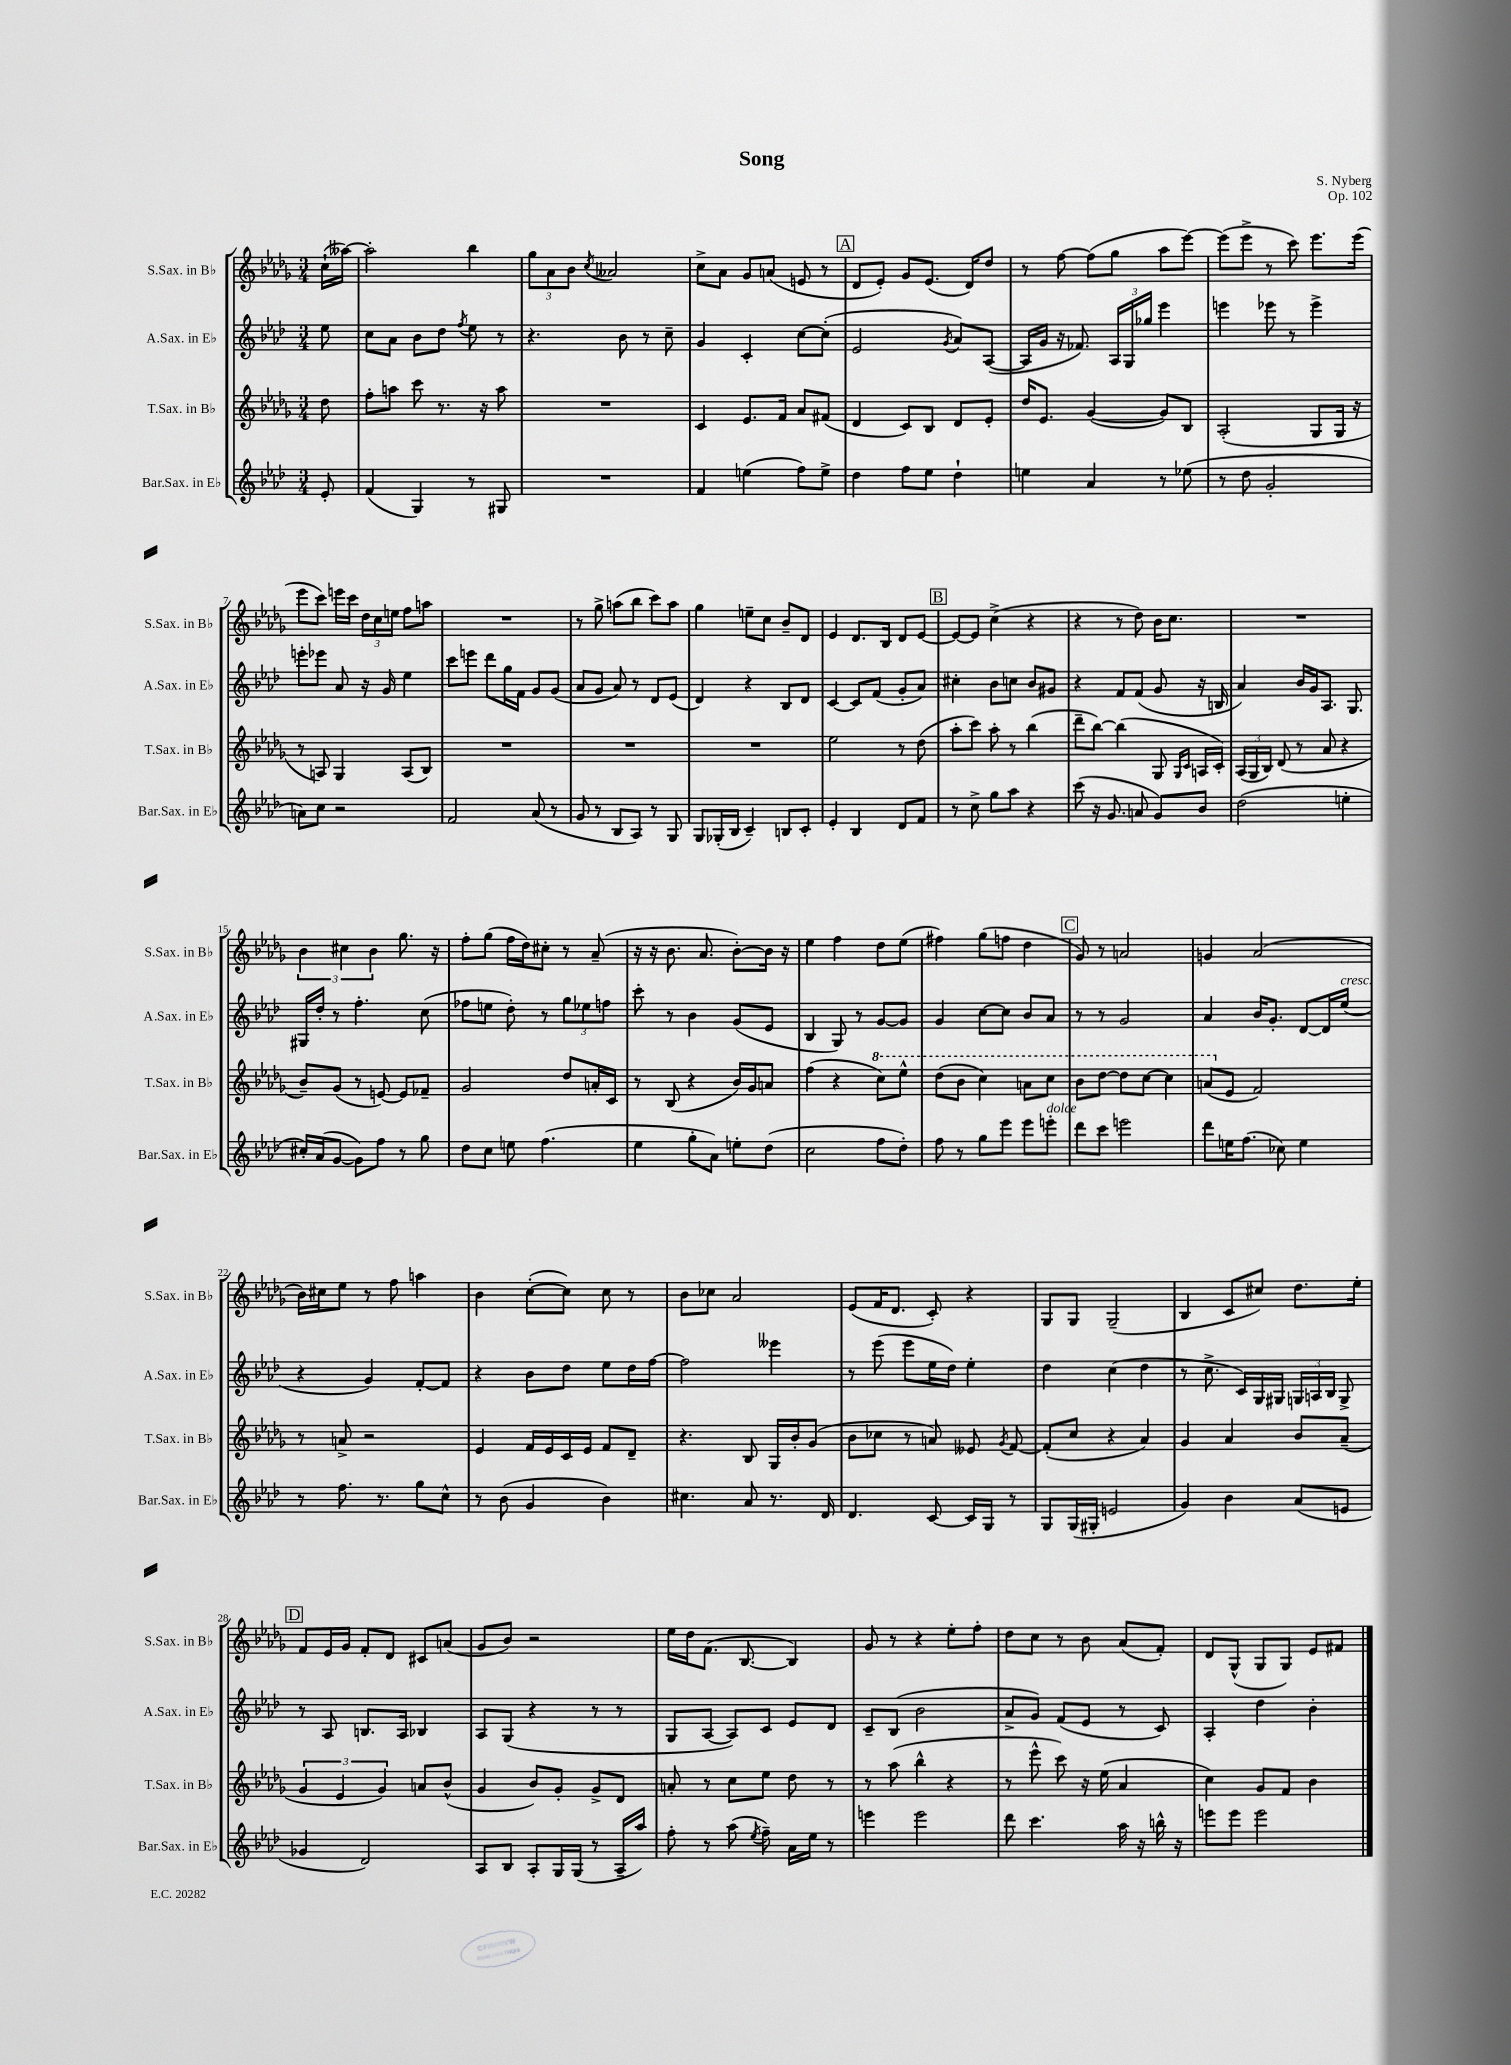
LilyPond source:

\header { title = "Song" composer = "S. Nyberg" opus = "Op. 102" }
<<
\new StaffGroup <<
\new Staff = "s0" \with { instrumentName = "S.Sax. in Bb" shortInstrumentName = "S.Sax. in Bb" } {
    \clef treble \key des \major \numericTimeSignature \time 3/4 \partial 8
    \autoBeamOff c''16[-!( aeses''16]~) |
    aeses''2-. bes''4 |
    \tuplet 3/2 { ges''8[ aes'8 bes'8] } \acciaccatura { c''8 } aeses'2 |
    c''8[-> aes'8] ges'8[ a'8]( e'8 r8 |
    \mark \markup { \box "A" } des'8[ ees'8]-.) ges'8[ ees'8.]( des'16[) des''8] |
    r8 f''8~ f''8[( ges''8] aes''8[ ees'''8]~) |
    ees'''8[( ees'''8]-> r8 c'''8) ees'''8.[ ees'''16]( |
    ees'''8[ c'''8]) e'''16[ c'''16] \tuplet 3/2 { des''16[ c''16 e''16] } f''8[ a''8] |
    R2. |
    r8 ges''8-> a''8[( bes''8] c'''8[) a''8] |
    ges''4 e''8[-- c''8] bes'8[-- des'8] |
    ees'4 des'8.[ bes16] des'8[ ees'8]~ |
    \mark \markup { \box "B" } ees'8[~ ees'8] c''4->( r4 |
    r4 r8 des''8) bes'16[ c''8.] |
    R2. |
    \tuplet 3/2 { bes'4 cis''4 bes'4 } ges''8. r16 |
    f''8[-. ges''8]( f''16[ des''16) cis''8]-. r8 aes'8--( |
    r16 r16 bes'8. aes'8. bes'8[~-.) bes'16] r16 |
    ees''4 f''4 des''8[ ees''8]( |
    fis''4) ges''8[( f''8] des''4 |
    \mark \markup { \box "C" } ges'8) r8 a'2 |
    g'4 aes'2( |
    bes'16[) cis''16 ees''8] r8 f''8 a''4 |
    bes'4 c''8[~-.( c''8]) c''8 r8 |
    bes'8[ ces''8] aes'2 |
    ees'8[( f'16 des'8.] c'8-.) r4 |
    ges8[ ges8] ges2--( |
    bes4 c'8[ cis''8]) des''8.[ ees''16]-. |
    \mark \markup { \box "D" } f'8[ ees'16 ges'16] f'8[-. des'8] cis'8[ a'8]( |
    ges'8[ bes'8]) r2 |
    ees''16[ des''16 f'8.]( bes8.~ bes4) |
    ges'8 r8 r4 ees''8[-. f''8]-. |
    des''8[ c''8] r8 bes'8 aes'8[( f'8]-.) |
    des'8[ ges8]-^( ges8[ ges8]) ees'8[ fis'8] \bar "|." |
}
\new Staff = "s1" \with { instrumentName = "A.Sax. in Eb" shortInstrumentName = "A.Sax. in Eb" } {
    \clef treble \key aes \major \numericTimeSignature \time 3/4 \partial 8
    \autoBeamOff ees''8 |
    c''8[ aes'8] bes'8[ des''8] \acciaccatura { f''8 } ees''8 r8 |
    r4. bes'8 r8 c''8-- |
    g'4 c'4-. c''8[~ c''8]-.( |
    \mark \markup { \box "A" } ees'2 \acciaccatura { g'8 } aes'8[) aes8]~( |
    aes16[ g'16] r16 fes'8.) \tuplet 3/2 { aes16[ g16 ges''16] } ees'''4 |
    e'''4 ees'''8 r8 ees'''4-> |
    e'''8[-. ees'''8] aes'8 r16 g'16 ees''4 |
    c'''8[ e'''8] des'''8[ g''16 f'16] g'8[ g'8]( |
    aes'8[ g'8] aes'8) r8 des'8[ ees'8]( |
    des'4) r4 bes8[ des'8] |
    c'4~ c'8[ f'8]( g'8[-. aes'8]) |
    \mark \markup { \box "B" } cis''4-. bes'8[ c''8] bes'8[ gis'8] |
    r4 f'8[ f'8]( g'8 r16 b16 |
    aes'4) bes'16[ g'16 aes8.] g8. |
    gis16[ des''16]-. r8 f''4.-. c''8( |
    fes''8[ e''8] des''8-.) r8 \tuplet 3/2 { g''8[ ees''8 f''8] } |
    c'''8-. r8 bes'4 g'8[( ees'8] |
    bes4 g8) r8 g'8[~ g'8] |
    g'4 c''8[~ c''8] bes'8[ aes'8] |
    \mark \markup { \box "C" } r8 r8 g'2 |
    aes'4 bes'16[ g'8.]-. des'8[~ des'16 ees''16]^\markup { \italic "cresc." }( |
    r4 g'4) f'8[~-. f'8] |
    r4 bes'8[ des''8] ees''8[ des''16 f''16]~ |
    f''2 eeses'''4 |
    r8 ees'''8( ees'''8[ ees''16 des''16]) ees''4-. |
    des''4 c''4( des''4 |
    r8 c''8.-> c'16[) g16 gis16] \tuplet 3/2 { g16[ a16 bes16] } g8-> |
    \mark \markup { \box "D" } r8 aes8 b8.[ aes16] bes4 |
    aes8[ g8]( r4 r8 r8 |
    g8[ aes8]~ aes8[) c'8] ees'8[ des'8] |
    c'8[-- bes8]( bes'2 |
    aes'8[-> g'8]) f'8[( ees'8] r8 c'8) |
    aes4-. des''4 bes'4-. \bar "|." |
}
\new Staff = "s2" \with { instrumentName = "T.Sax. in Bb" shortInstrumentName = "T.Sax. in Bb" } {
    \clef treble \key des \major \numericTimeSignature \time 3/4 \partial 8
    \autoBeamOff des''8 |
    f''8[-. a''8] c'''8 r8. r16 a''8 |
    R2. |
    c'4 ees'8.[ f'16] aes'8[ fis'8]( |
    \mark \markup { \box "A" } des'4 c'8[) bes8] des'8[ ees'8]-. |
    des''16[ ees'8.] ges'4~( ges'8[) bes8] |
    aes2-.( ges8[ ges16] r16 |
    r8 a8) ges4 a8[( bes8]) |
    R2. |
    R2. |
    R2. |
    ees''2 r8 des''8( |
    \mark \markup { \box "B" } aes''8[-. c'''8]) aes''8-. r8 bes''4( |
    des'''8[-- bes''8]~) bes''4( ges8 \grace { ges16[ c'16] } a16[ c'16]-.) |
    \tuplet 3/2 { aes16[( ges16 bes16]) } des'8( r8 aes'8 r4 |
    bes'8[--) ges'8]( r8 e'8~) e'8[ fes'8]-- |
    ges'2 des''8[ a'16-. c'16] |
    r8 bes8( r4 bes'16[) ges'16 a'8] |
    f''4( r4 \ottava #1 c'''8[) ees'''8]-^ |
    des'''8[( bes''8] c'''4) a''8[ c'''8] |
    \mark \markup { \box "C" } bes''8[ des'''8]~ des'''8[ c'''8]~ c'''4 |
    a''8[( \ottava #0 ees'8] f'2) |
    r8 a'8-> r2 |
    ees'4 f'16[ ees'16 c'16 ees'16] f'8[ des'8]-- |
    r4. bes8 ges16[ bes'16-. ges'8]( |
    bes'8[ ces''8] r8 a'8) eeses'8 \acciaccatura { ges'8 } f'8~ |
    f'8[-.( c''8] r4 aes'4) |
    ges'4 aes'4 bes'8[ aes'8]--( |
    \mark \markup { \box "D" } \tuplet 3/2 { ges'4 ees'4 ges'4) } a'8[ bes'8]-^( |
    ges'4 bes'8[) ges'8]-. ges'8[-> des'8] |
    a'8-. r8 c''8[ ees''8] des''8 r8 |
    r8 aes''8( bes''4-^ r4 |
    r8 ees'''8-^ c'''8) r16 ees''16( aes'4 |
    c''4) ges'8[ f'8] bes'4 \bar "|." |
}
\new Staff = "s3" \with { instrumentName = "Bar.Sax. in Eb" shortInstrumentName = "Bar.Sax. in Eb" } {
    \clef treble \key aes \major \numericTimeSignature \time 3/4 \partial 8
    \autoBeamOff ees'8-. |
    f'4( g4) r8 gis8 |
    R2. |
    f'4 e''4( f''8[) e''8]-> |
    \mark \markup { \box "A" } des''4 f''8[ ees''8] des''4-! |
    e''4 aes'4 r8 ees''8( |
    r8 des''8 g'2-. |
    a'8[) c''8] r2 |
    f'2 aes'8( r8 |
    g'8 r8 bes8[ aes8]) r8 g8 |
    g8[ ges16-.( bes16] c'4--) b8[ c'8]-. |
    ees'4-. bes4 des'8[ f'8] |
    \mark \markup { \box "B" } r8 c''8-> g''8[ aes''8] r4 |
    c'''8( r16 g'8. a'8 g'8[) bes'8] |
    des''2( e''4-. |
    cis''16[-.) aes'16( g'8]~ g'8[) f''8] r8 g''8 |
    des''8[ c''8] e''8 f''4.( |
    ees''4 g''8[-. aes'8]) e''8[-. des''8]( |
    c''2 f''8[ des''8]-.) |
    f''8 r8 g''8[ ees'''8] ees'''8[ e'''8]-.^\markup { \italic "dolce" } |
    \mark \markup { \box "C" } des'''8[ c'''8] e'''2 |
    des'''8[ e''16 f''8.]( ces''8) e''4 |
    r8 f''8. r8. g''8[ c''8]-^ |
    r8 bes'8( g'4 bes'4) |
    cis''4. aes'8 r8. des'16 |
    des'4. c'8~ c'16[ g16] r8 |
    g8[ g16( gis16]-. e'2 |
    g'4) bes'4 aes'8[( e'8] |
    \mark \markup { \box "D" } ges'4 des'2) |
    aes8[ bes8] aes8[-. g16 g16]( r8 aes16[-- aes''16]) |
    f''8-. r8 aes''8( \acciaccatura { ees''8 } f''8--) aes'16[ ees''16] r8 |
    e'''4 e'''2 |
    des'''8 c'''4. aes''16 r16 b''16-^ r16 |
    e'''8[ e'''8] e'''2 \bar "|." |
}
>>
>>
